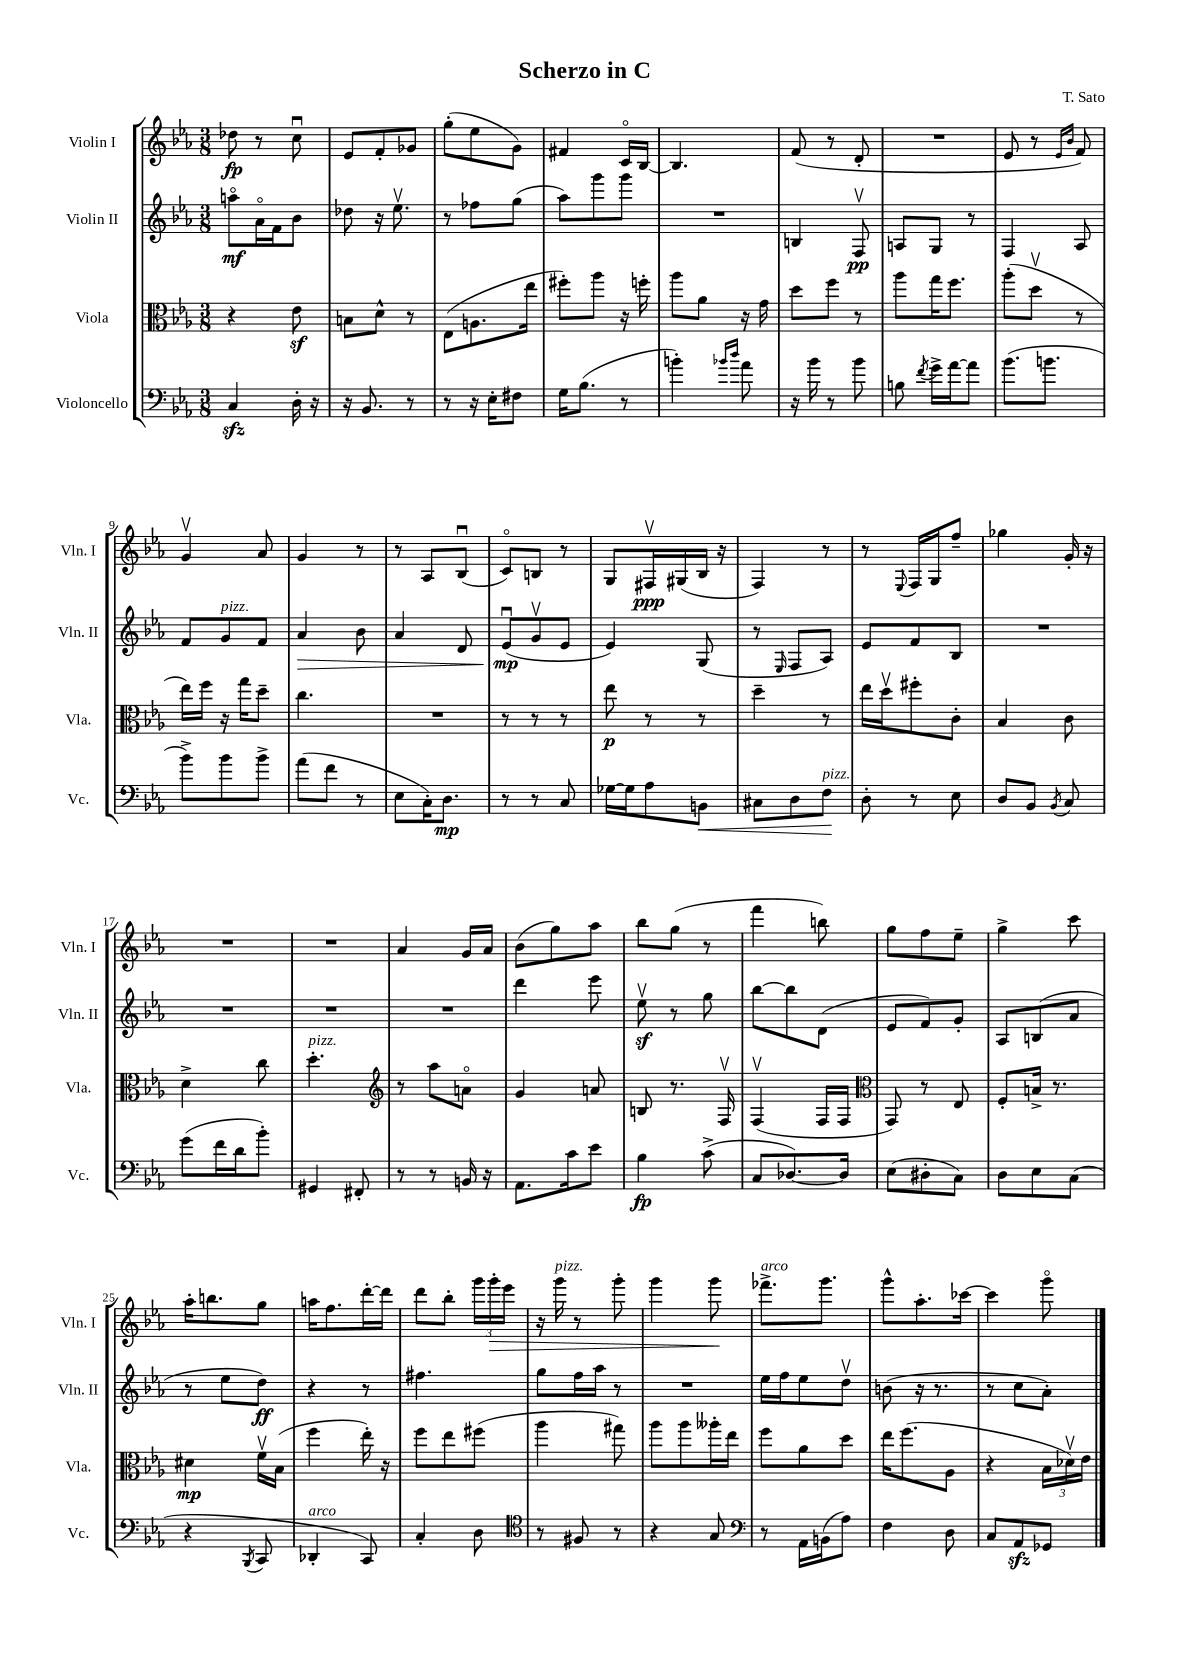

**kern	**kern	**kern	**kern
*staff4	*staff3	*staff2	*staff1
*clefF4	*clefC3	*clefG2	*clefG2
*k[b-e-a-]	*k[b-e-a-]	*k[b-e-a-]	*k[b-e-a-]
*M3/8	*M3/8	*M3/8	*M3/8
4C	4r	8aao	8dd-
.	.	16a-o	8r
.	.	16f	.
16D'	8e-	8b-	8ccu
16r	.	.	.
=	=	=	=
16r	8B	8dd-	8e-
8.BB-	.	.	.
.	8d^^	16r	8f'
.	.	8.ee-v	.
8r	8r	.	8g-
=	=	=	=
8r	(8E-	8r	(8gg'
16r	8.A	8ff-	8ee-
16E-'	.	.	.
8F#	.	(8gg	8g)
.	16ee-	.	.
=	=	=	=
16G	8ff#')	8aa-)	4f#
(8.B-	.	.	.
.	8aa-	8ggg	.
8r	16r	8ggg	16co
.	16ff'	.	[16B-
=	=	=	=
4b')	8aa-	4.r	4.B-]
.	8a-	.	.
16qqb-	.	.	.
16qqdd	.	.	.
8a-	16r	.	.
.	16g	.	.
=	=	=	=
16r	8dd	4B	(8f
16b-	.	.	.
8r	8ff	.	8r
8b-	8r	8Fv	8d'
=	=	=	=
8B	8aa-	8A	4.r
8qf	.	.	.
16g^	16gg	8G	.
[16a-	8.ff	.	.
8a-]	.	8r	.
=	=	=	=
(8.b-	(8aa-'	4F	8e-
.	8ddv	.	8r
8.b	.	.	.
.	.	.	16qqe-
.	.	.	16qqb-
.	8r	8A-	8f)
=	=	=	=
8b-^)	16ee-)	8f	4gv
.	16ff	.	.
8b-	16r	8g	.
.	16gg	.	.
8b-^	8dd~	8f	8a-
=	=	=	=
(8a-	4.cc	4a-	4g
8f	.	.	.
8r	.	8b-	8r
=	=	=	=
8E-	4.r	4a-	8r
16C')	.	.	8A-
8.D	.	.	.
.	.	8d	(8B-u
=	=	=	=
8r	8r	(8e-u	8co)
8r	8r	8gv	8B
8C	8r	8e-	8r
=	=	=	=
[16G-	8ee-	4e-)	8G
16G-]	.	.	.
8A-	8r	.	16F#v
.	.	.	(16G#
8BB	8r	(8G	16B-
.	.	.	16r
=	=	=	=
8C#	4dd~	8r	4F)
.	.	16qqE-	.
8D	.	8F	.
8F	8r	8A-)	8r
=	=	=	=
8D'	16ee-	8e-	8r
.	16ddv	.	.
.	.	.	8qqE-
8r	8ff#'	8f	16F
.	.	.	16G
8E-	8c'	8B-	8ff~
=	=	=	=
8D	4B-	4.r	4gg-
8BB-	.	.	.
8qBB-	.	.	.
8C	8c	.	16g'
.	.	.	16r
=	=	=	=
(8g	4d^	4.r	4.r
16f	.	.	.
16d	.	.	.
8b-')	8cc	.	.
=	=	=	=
4GG#	4.dd'	4.r	4.r
8FF#'	.	.	.
=	=	=	=
*	*clefG2	*	*
8r	8r	4.r	4a-
8r	8aa-	.	.
16BB	8ao	.	16g
16r	.	.	16a-
=	=	=	=
8.AA-	4g	4ddd	(8b-
.	.	.	8gg)
16c	.	.	.
8e-	8a	8eee-	8aa-
=	=	=	=
4B-	8B	8ee-v	8bb-
.	8.r	8r	(8gg
(8c^	.	8gg	8r
.	16Fv	.	.
=	=	=	=
8C	(4Fv	[8bb-	4fff
[8.D-)	.	8bb-]	.
.	16F	(8d	8bb)
16D-]	16F	.	.
=	=	=	=
*	*clefC3	*	*
(8E-	8GG)	8e-	8gg
8D#'	8r	8f)	8ff
8C)	8E-	8g'	8ee-~
=	=	=	=
8D	8F'	8A-	4gg^
8E-	16B^	(8B	.
.	8.r	.	.
(8C	.	8a-	8ccc
=	=	=	=
4r	4d#	8r	16aa-'
.	.	.	8.bb
.	.	8ee-	.
8qBBB-	.	.	.
8CC	16fv	8dd)	8gg
.	(16B-	.	.
=	=	=	=
4DD-'	4ff	4r	16aa
.	.	.	8.ff
8CC)	16ee-')	8r	[16ddd'
.	16r	.	16ddd]
=	=	=	=
4C'	8ff	4.ff#	8ddd
.	8ee-	.	8bb-'
8D	(8ff#	.	24ggg
.	.	.	24ggg'
.	.	.	24eee-
=	=	=	=
*clefC4	*	*	*
8r	4aa-	8gg	16r
.	.	.	16ggg
8F#	.	16ff	8r
.	.	16aa-	.
8r	8gg#)	8r	8ggg'
=	=	=	=
4r	8aa-	4.r	4ggg
.	8aa-	.	.
8G	16aa--'	.	8ggg
.	16ee-	.	.
=	=	=	=
*clefF4	*	*	*
8r	8ff	16ee-	8.fff-^
.	.	16ff	.
16AA-	8a-	8ee-	.
(16BB	.	.	8.ggg
8A-)	8dd	8ddv	.
=	=	=	=
4F	16ee-	(8b	8ggg^^
.	(8.ff	.	.
.	.	16r	8.aa-'
.	.	8.r	.
8D	8A-	.	.
.	.	.	[16ccc-
=	=	=	=
8C	4r	8r	4ccc-]
8AA-	.	8cc	.
8GG-	24B-	8a-')	8gggo
.	24d-v)	.	.
.	24e-	.	.
==	==	==	==
*-	*-	*-	*-
